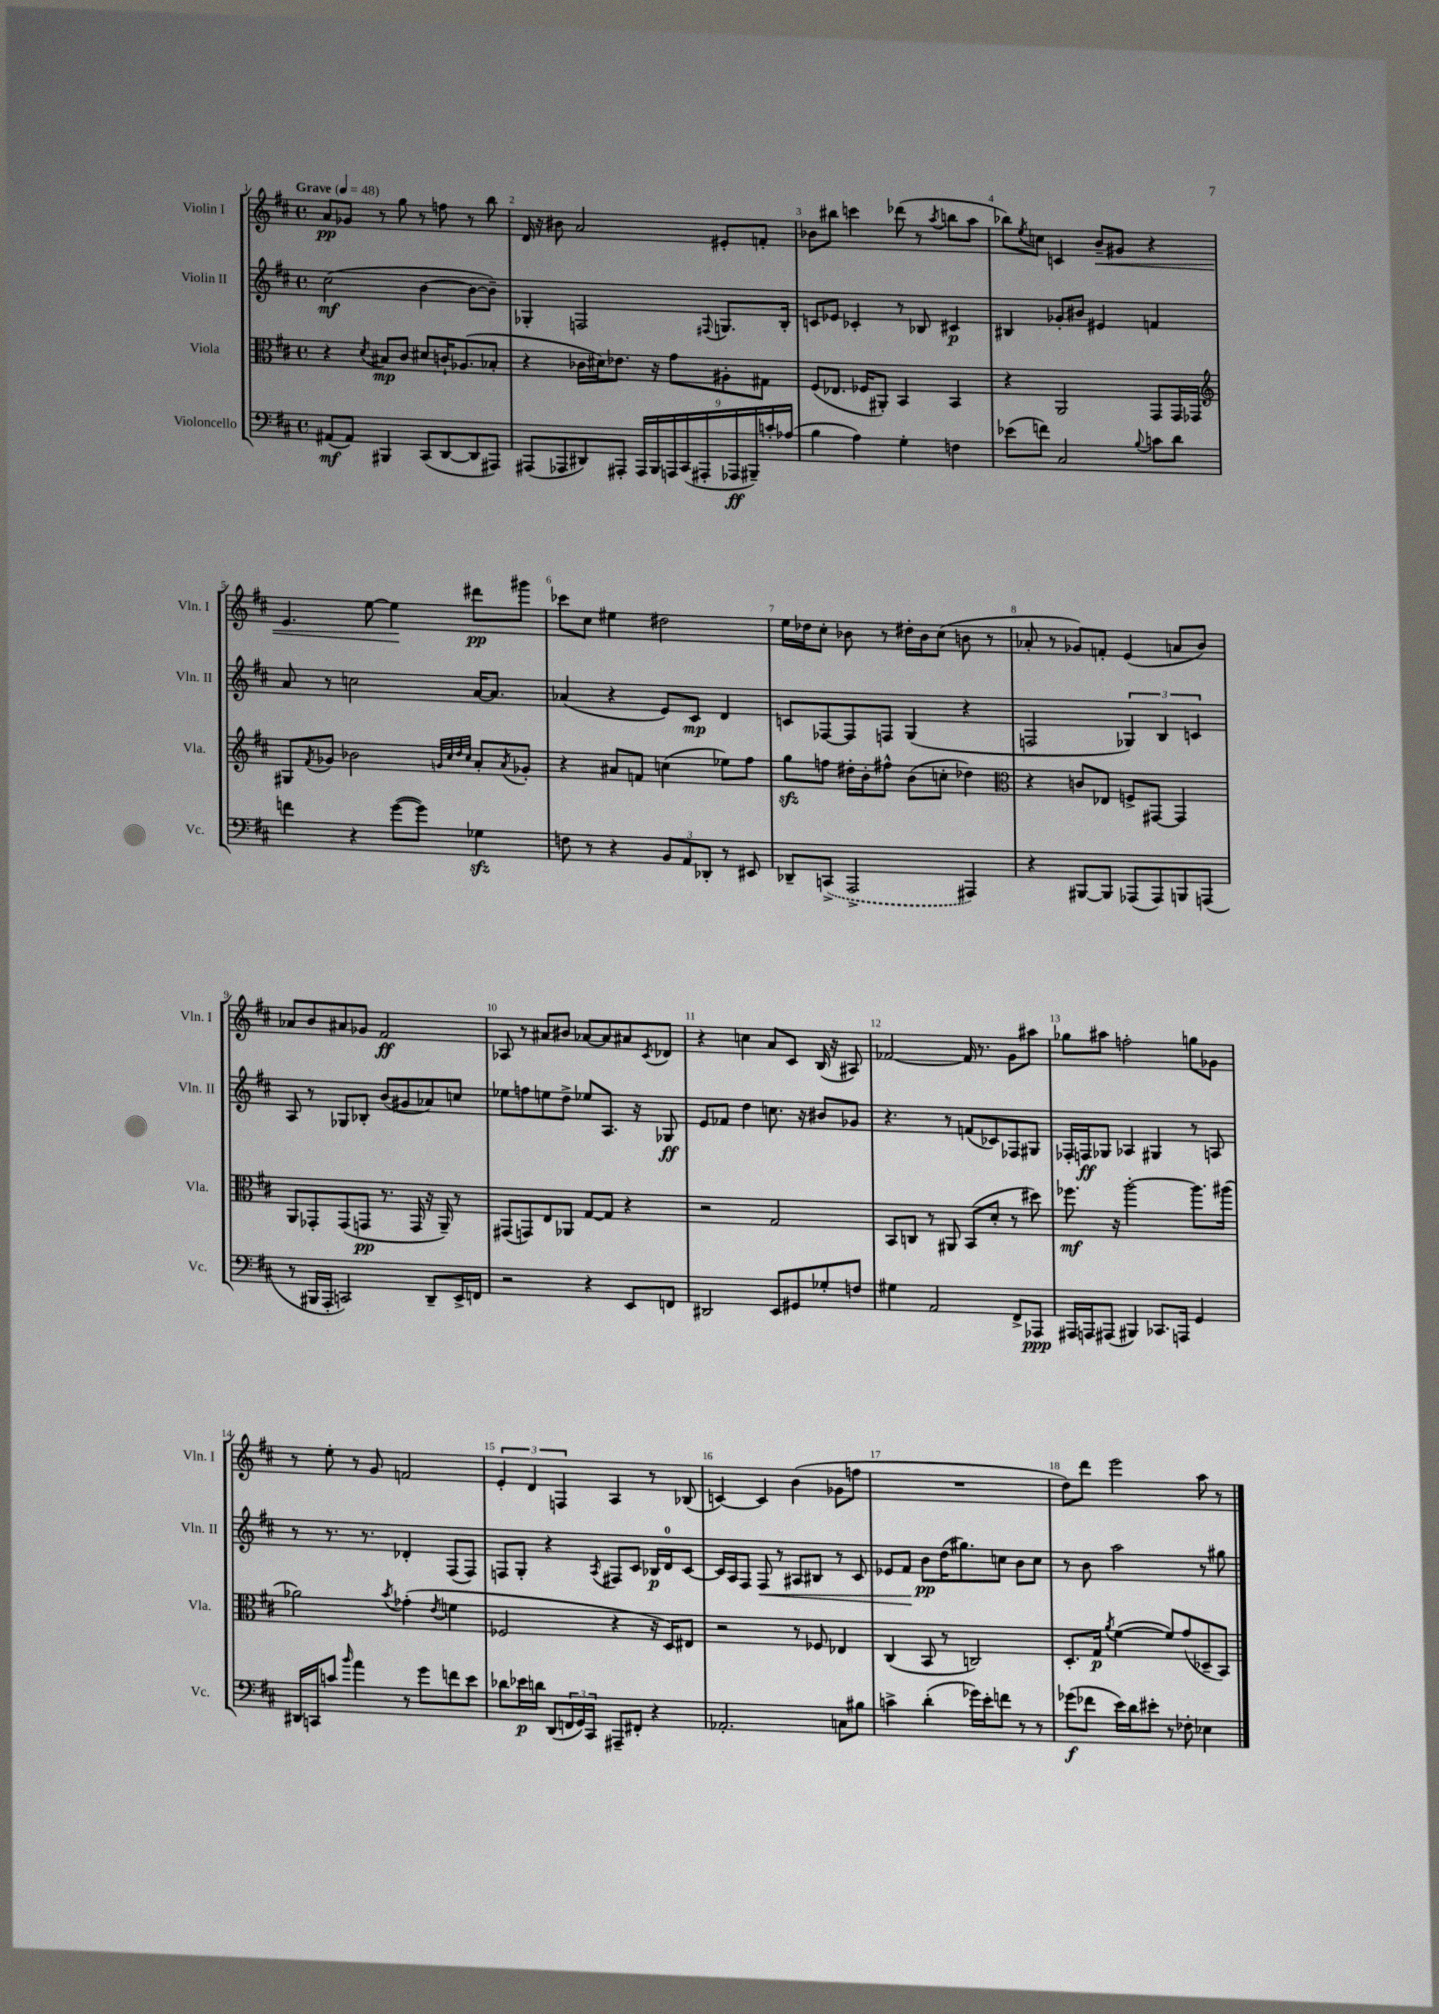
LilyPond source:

<<
\new StaffGroup <<
\new Staff = "s0" \with { instrumentName = "Violin I" shortInstrumentName = "Vln. I" } {
    \clef treble \key d \major \defaultTimeSignature \time 4/4 \tempo "Grave" 4 = 48
    a'8\pp ges'8 r8 g''8 r8 f''8 r8 b''8 |
    d'16 r16 bis'8 a'2 eis'8-. f'8-. |
    bes'8 bis''8 c'''4 des'''8( r8 \acciaccatura { a''8 } b''8 a''8 |
    bes''8) \acciaccatura { e''8 } c''8 c'4 b'8--\< gis'8 r4 |
    e'4. e''8~ e''4\! dis'''8\pp gis'''8 |
    ces'''8 cis''8 eis''4 dis''2 |
    e''16 des''16 cis''8-. bes'8 r8 dis''16-. bes'16 cis''8( b'8 r8 |
    aes'8-. r8 ges'8) f'8-. e'4( a'8 b'8) |
    aes'8 b'8 ais'8 ges'8 fis'2\ff |
    aes8 r8 ais'8 bis'8 aes'8~ aes'8 ais'8 \acciaccatura { cis'8 } des'8 |
    r4 c''4 a'8 cis'8 b16( r16 ais8) |
    fes'2~ fes'16 r8. g'8 ais''8 |
    ges''8 ais''8 f''2-. g''8 ges'8 |
    r8 e''8-. r8 g'8 f'2 |
    \tuplet 3/2 { e'4-. d'4 f4 } a4 r8 bes8( |
    c'4~) c'4 b'4( ges'8 f''8 |
    R1 |
    d''8) d'''8 e'''2 a''8 r8 \bar "|." |
}
\new Staff = "s1" \with { instrumentName = "Violin II" shortInstrumentName = "Vln. II" } {
    \clef treble \key d \major \defaultTimeSignature \time 4/4
    cis''2\mf( b'4~ b'8~ b'8--) |
    ges4-. f2 \appoggiatura { fis8 } g8. b16-. |
    c'8 ees'8 ces'4-. r8 bes8 cis'4\p |
    bis4 ges'8-. bis'8 eis'4 f'4 |
    a'8 r8 c''2 a'16~ a'8. |
    aes'4( r4 e'8) cis'8\mp d'4 |
    c'8 fes8~ fes8 f8 g4( r4 |
    f2 \tuplet 3/2 { ges4) b4 c'4 } |
    a8 r8 ges8 bes8-. b'8( gis'8 aes'8) c''8 |
    ees''8 f''8 e''8 d''8-> ees''8 a8. r16 ges8\ff |
    e'8 fes'8 d''4 c''8. r16 bis'8 ges'8 |
    r4. r8 f'8( ces'8) fes8 gis8 |
    fes16-. f16\ff ges8 aes4 gis4 r8 a8 |
    r8 r8. r8. des'4-. fis8( fis8) |
    f8 g8-. r4 \acciaccatura { a8 } fis8 cis'8 bes16\p d'16-0 cis'8~ |
    cis'16 a16 fis8 fis8\< r8 ais8 bis8 r8 cis'8 |
    ees'8 fis'8\! b'8\pp d''16( gis''8.) c''8 b'8 c''8 |
    r8 b'8 a''2 r8 gis''8 \bar "|." |
}
\new Staff = "s2" \with { instrumentName = "Viola" shortInstrumentName = "Vla." } {
    \clef alto \key d \major \defaultTimeSignature \time 4/4
    r4 \acciaccatura { d'8 } bis8\mp cis'8 dis'8 c'16-! aes8.( bes8-. |
    r4 ces'16 dis'16) ees'8. r16 g'8 ais8-. gis8 |
    fis8( ees8. fes16 ais,8-.) b,4 b,4 |
    r4 a,2 g,8 g,16 ges,16 |
    \clef treble gis8 \acciaccatura { fis'8 } ges'8 bes'2 \grace { g'32 cis''32 d''32 cis''32 } a'8-. \acciaccatura { a'8 } ges'8-. |
    r4 ais'8 f'8 c''4( ees''8) fis''8 |
    g''8\sfz f''8 dis''16-. b'16-. fis''8-^ b'8( c''8-. des''4) |
    \clef alto r4 c'8 ees8 f8-> gis,8~ gis,4 |
    a,8 ges,8-. ges,8( g,8\pp r8. g,16 r16 a,16--) r8 |
    gis,8( g,8) e8 aes,8 g8~ g8 r4 |
    r2 g2 |
    b,8 c8 r8 ais,8 b,8( d'8-. r8 dis''8) |
    fes''8.\mf r16 a''2~-. a''8. ais''16( |
    aes'2) \acciaccatura { b'8 } ges'4-.( \acciaccatura { e'8 } f'4 |
    fes2 r4 r16 d16) eis8 |
    r2 r8 fes8 ees4 |
    cis4( b,8 r8 c2) |
    d8.-. g16\p \acciaccatura { a'8 } fis'4~( fis'8) g'8( des8-- b,8) \bar "|." |
}
\new Staff = "s3" \with { instrumentName = "Violoncello" shortInstrumentName = "Vc." } {
    \clef bass \key d \major \defaultTimeSignature \time 4/4
    ais,8\mf( ais,8) bis,,4 cis,8( d,8~ d,8 ais,,8) |
    ais,,8( aes,,8 dis,8) ais,,8-. \tuplet 9/8 { ais,,16 b,,16 a,,16 cis,16( ais,,16-. aes,,16\ff bis,,16--) c'16-. aes16( } |
    b4 a4) g4-. f4 |
    ees'8( f'8) cis2 \appoggiatura { b8 } c'8 d'8 |
    f'4 r4 g'8~( g'8) ges4\sfz |
    f8 r8 r4 \tuplet 3/2 { b,8 a,8 des,8-. } r8 eis,8 |
    des,8-- \once \slurDashed c,8->( a,,2-> ais,,4) |
    r4 bis,,8~ bis,,8 aes,,8( aes,,8) b,,8 a,,8( |
    r8 bis,,16 a,,16-. c,2) d,8-- e,16-> f,16 |
    r2 r4 e,8 f,8 |
    dis,2 e,8 gis,8 ges8-. f8 |
    gis4 a,2 fis,8-> aes,,8\ppp |
    ais,,16 a,,16 ais,,8( bis,,4) ces,8. a,,16 g,4 |
    dis,16 c,16 c'8 \grace { b'16 } a'4 r8 g'8 f'8 e'8 |
    des'8 ees'16\p d'16 d,8( \tuplet 3/2 { f,16 g,16) cis,16 } ais,,8-- fis,8-. r4 |
    aes,2.-. c8 bis8 |
    c'4-> d'4-.( ges'16) e'16-. f'8 r8 r8 |
    ges'8\f( fes'8 e'16) d'16 eis'8-. r8 fes8-. ees4 \bar "|." |
}
>>
>>
\layout { \context { \Score \override BarNumber.break-visibility = ##(#f #t #t) barNumberVisibility = #all-bar-numbers-visible } }
